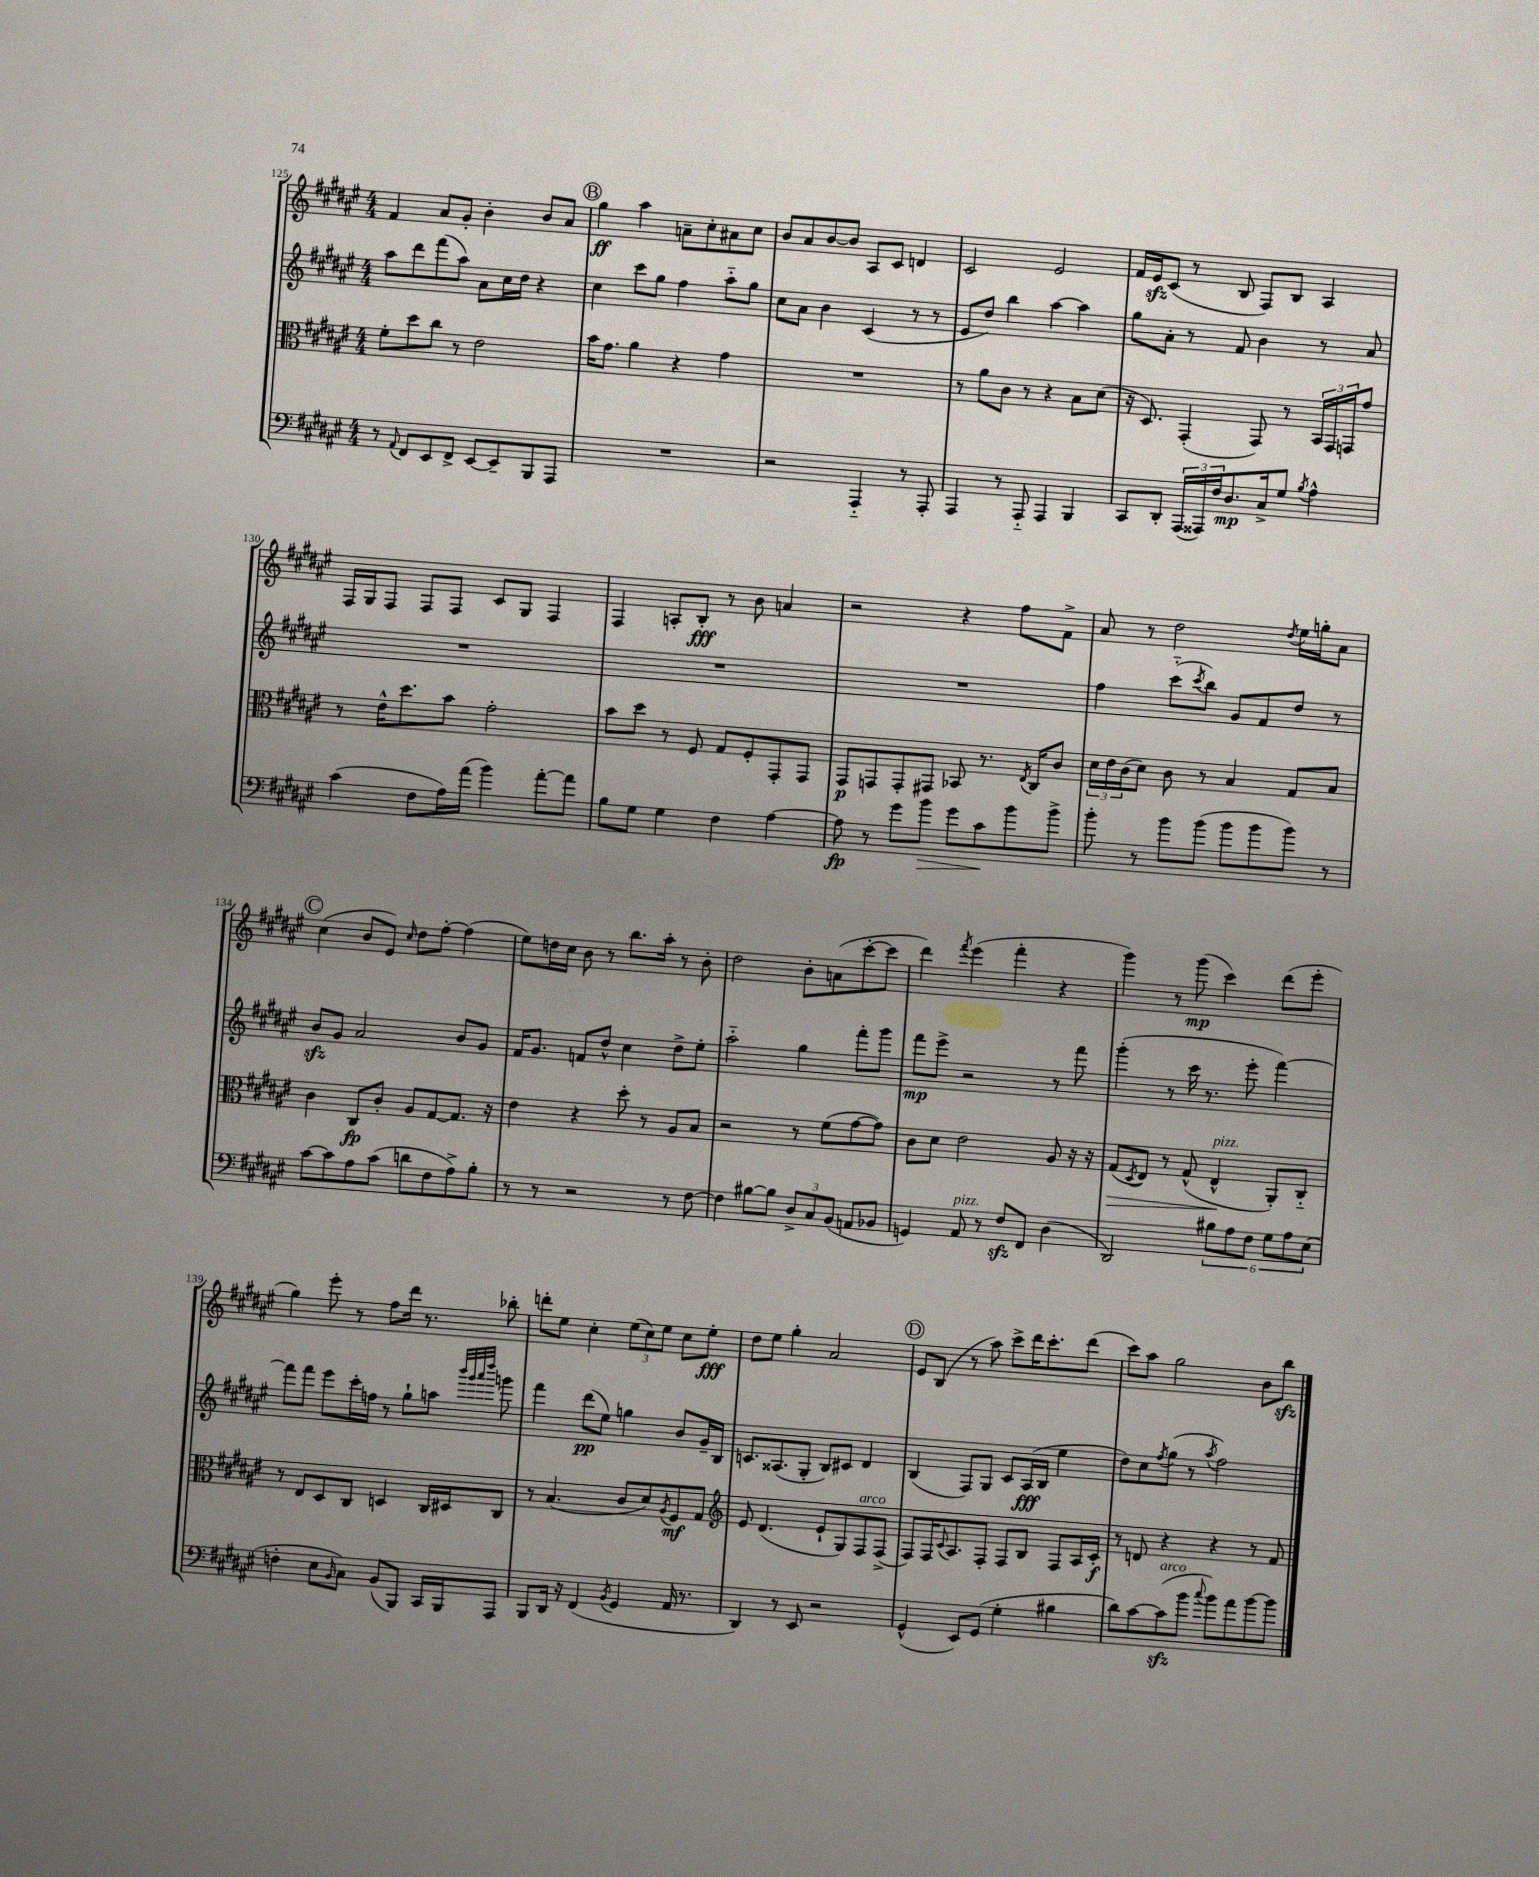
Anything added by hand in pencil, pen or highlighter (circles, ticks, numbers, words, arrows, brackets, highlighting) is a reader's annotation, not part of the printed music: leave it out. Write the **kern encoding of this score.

**kern	**kern	**kern	**kern
*staff4	*staff3	*staff2	*staff1
*clefF4	*clefC3	*clefG2	*clefG2
*k[f#c#g#d#a#e#]	*k[f#c#g#d#a#e#]	*k[f#c#g#d#a#e#]	*k[f#c#g#d#a#e#]
*M4/4	*M4/4	*M4/4	*M4/4
8r	8f#'	8aa#	4f#
8qqAA#	.	.	.
8FF#	8dd#	8ddd#	.
8EE#	8cc#	(8fff#	8a#
8FF#^	8r	8aa#)	8g#'
[8EE#	2e#	8a#	4b'
8EE#~]	.	16cc#	.
.	.	16dd#	.
8BBB	.	4r	8b
8AAA#	.	.	8a#
=	=	=	=
1r	16b	4cc#	4gg#
.	8.g#	.	.
.	4a#	8ccc#	4aa#
.	.	8gg#	.
.	4r	4ff#	8a~
.	.	.	8cc#'
.	4g#	8aa#'~	8a#
.	.	8gg#	8cc#
=	=	=	=
2r	1r	8cc#	8b
.	.	8a#	8a#
.	.	4b	[8b
.	.	.	8b]
4AAA#'~	.	(4c#	8A#
.	.	.	8c#
8r	.	8r	4d
8AAA#'	.	8r	.
=	=	=	=
4AAA#	8r	8e#	2c#
.	8a#	8dd#)	.
8r	8c#	4bb	.
8AAA#'~	8r	.	.
4AAA#	4r	[4aa#	2e#
4BBB	8B	4aa#]	.
.	(8d#	.	.
=	=	=	=
8CC#	16r	8gg#	16f#
.	8.D#)	.	16e#
8DD#'	.	8a#'	(8c#
(24AAA#	(4GG#'	8r	8r
24AAA##)	.	.	.
24F#	.	.	.
8.D#	.	8f#	8B
.	8GG#)	4b	8F#)
16C#^	.	.	.
8G#	8r	.	8B
8qB	.	.	.
4A#^^	24BB	8r	4A#
.	24GG#	.	.
.	24GG	.	.
.	8g#	8a#	.
=	=	=	=
(4c#	8r	1r	16F#
.	.	.	16G#
.	16e#^^	.	8F#
.	8.dd#	.	.
8F#	.	.	8F#
16A#)	8b	.	8F#
(16a#	.	.	.
4b)	2g#'	.	8c#
.	.	.	8G#
[8a#'	.	.	4F#
8a#]	.	.	.
=	=	=	=
8B	8b	1r	4F#
8G#	8dd#	.	.
4G#	8r	.	8A'
.	8F#	.	8B'
4F#	8G#	.	8r
.	8F#'	.	8b
[4A#	8GG#'	.	4a
.	8GG#	.	.
=	=	=	=
8A#]	8GG#	1r	2r
8r	8GG	.	.
8g#	8GG'	.	.
8b	8GG#	.	.
8g#	8BB-	.	4r
8c#	8.r	.	.
8b	.	.	8ff#
.	8qE#	.	.
.	16C#	.	.
8b^	8c#	.	8f#^
=	=	=	=
8b'	24d#	4ff#	8a#
.	24e#	.	.
.	(24c#	.	.
8r	8d#)	.	8r
8b	8c#	(8ccc#'~	2dd#
.	.	8qccc#	.
(8b	8r	8bb)	.
8b	4B	8g#	.
8b	.	8f#	.
.	.	.	8qdd#
8b)	8G#	8dd#	16ee#
.	.	.	16gg'
8r	8B	8r	8a#
=	=	=	=
[8c#	4c#	8b	(4cc#
8c#]	.	8g#	.
8A#	8C#	2a#	8b
(8c#	8c#'	.	8e#)
.	.	.	16qqcc#
8d	8A#	.	8dd#
8F#	[8G#	.	[8ff#'
8A#^)	8.G#]	8b	(4ff#]
8B'	.	8g#	.
.	16r	.	.
=	=	=	=
8r	4e#	16f#	8ee#)
.	.	8.g#	.
8r	.	.	16dd
.	.	.	16cc#
2r	4r	8f	8b
.	.	8dd#^^	8r
.	8dd#'	4cc#	8.bb
.	8r	.	.
.	.	.	16aa#'
8r	8A#	8dd#^	8r
[8F#	8B	8ee#'	8b'
=	=	=	=
4F#]	2r	2aa#'~	2dd#
[8B#	.	.	.
8B#]	.	.	.
12D#^	8r	4gg#	8b'
12C#	.	.	.
.	(8f#	.	(8a
(12BB	.	.	.
8AA	[8g#	8fff#'	[8ccc#'
8BB-	8g#])	8ggg#	8ccc#]
=	=	=	=
4GG)	8c#	8fff#	4ddd#)
.	8d#	8eee#^	.
.	.	.	8qfff#
8AA#	2e#	2r	(4eee#
8r	.	.	.
8F#	.	.	4fff#'
8FF#	.	.	.
(4D#	8A#	8r	4r
.	16r	8fff#	.
.	16r	.	.
=	=	=	=
2DD#)	(8G#	(4ggg#'	4ggg#)
.	8qD#	.	.
.	8E#)	.	.
.	8r	8r	8r
.	(8G#^^	16ccc#	(8ggg#
.	.	8.r	.
12B#	4E#^^	.	4ccc#)
12A#	.	.	.
.	.	8eee#'	.
12F#	.	.	.
12G#	8AA#')	[4fff#)	(8ddd#
12A#	.	.	.
.	8C#'~	.	8eee#'
(12E#	.	.	.
=	=	=	=
4F'	8r	8fff#]	4gg#)
.	8E#	8fff#	.
8E#	8D#	8eee#	8eee#'
16qqBB	.	.	.
8C#)	8C#	16ccc#'	8r
.	.	16ff	.
(8BB	4D	8r	8ff#
8BBB)	.	8gg#`	16ddd#
.	.	.	8.r
16CC#	16C#	8aa	.
16BBB	16D#	.	.
.	.	32qqbbb	.
.	.	32qqggg#	.
.	.	32qqaaa#	.
.	.	32qqdddd#	.
8AAA#	8C#	8ggg	8bb-'
=	=	=	=
8BBB	8r	4fff#	8ddd'
16DD#	(4.B	.	8ee#
16r	.	.	.
(4FF#	.	(8ddd#	4cc#'
.	.	8ee#)	.
8qBB	.	.	.
4GG#	8c#	4gg	(12ee#
.	.	.	12cc#)
.	8d#)	.	.
.	.	.	12ee#
.	8qA#	.	.
16AA#	8F#	8b	8cc#
8.r	.	.	.
.	8G#	16g#~	8ee#'
.	.	16B	.
=	=	=	=
*	*clefG2	*	*
4DD#)	8e#	8.c	8dd#
.	(4.d#	.	8ee#
.	.	(8.A##	.
8r	.	.	4gg#'
8EE#	.	8G#'	.
2r	8e#`	8B)	2a#
.	8G#)	8c#	.
.	8F#	4d#	.
.	(8F#^	.	.
=	=	=	=
(4GG#^^	8F#)	(4B	8e#
.	16F#	.	(8B
.	8qqc#	.	.
.	8.A#	.	.
8EE#)	.	8F#)	8r
(8GG#	8F#'	8G#	8aa#)
4G#'	8F#	8c#	8ccc#^
.	8B	(16A#	16ddd#
.	.	16B	8.ccc#'
4B#	8F#	4ee#	.
.	16A#	.	(8ddd#
.	16c#'	.	.
=	=	=	=
8d#)	8r	8dd#)	8ccc#)
[8c#	8d	8cc#	8aa#
.	.	8qff#	.
(8c#]	4r	(8gg#	2gg#
8b	.	8r	.
8qqcc#	.	8qaa#	.
8b)	4r	2ff#)	.
8a#	.	.	.
[8b	8r	.	8b
8b]	8f#	.	8bb
==	==	==	==
*-	*-	*-	*-
